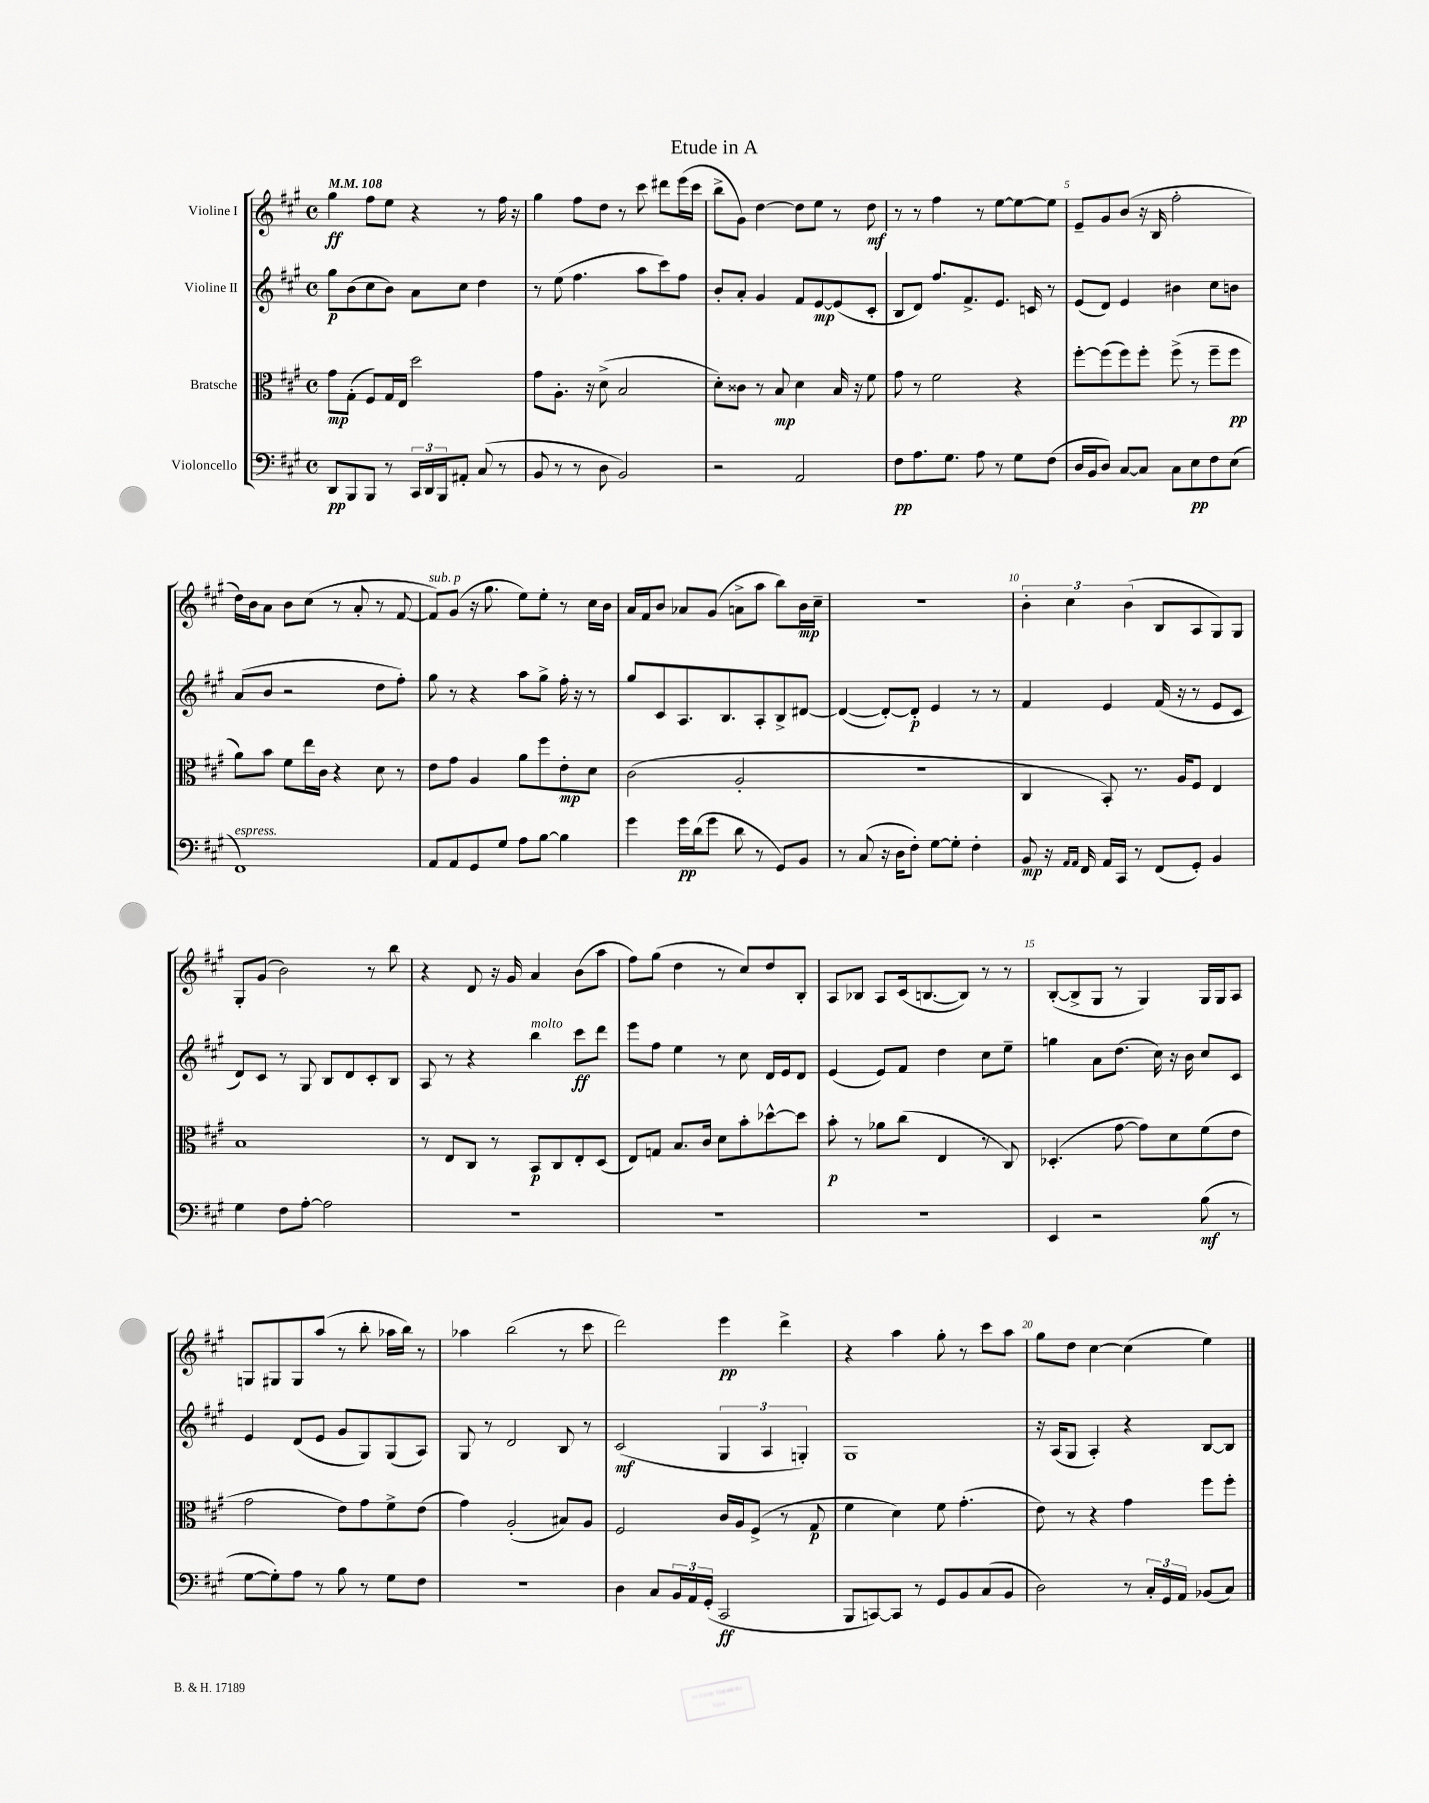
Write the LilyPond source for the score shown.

\header { title = "Etude in A" }
<<
\new StaffGroup <<
\new Staff = "s0" \with { instrumentName = "Violine I" } {
    \clef treble \key a \major \defaultTimeSignature \time 4/4 \tempo 4 = 108
    gis''4\ff fis''8 e''8 r4 r8 fis''16 r16 |
    gis''4 fis''8 d''8 r8 cis'''8 dis'''8 e'''16( cis'''16 |
    b''8-> gis'8) d''4~ d''8 e''8 r8 d''8\mf |
    r8 r8 fis''4 r8 e''8~ e''8~ e''8 |
    e'8-- gis'8 b'8( r16 b16 fis''2-. |
    d''16) b'16 a'8 b'8 cis''8( r8 a'8-. r8 fis'8~ |
    fis'8^\markup { \italic "sub. p" }) gis'8( r16 gis''8. e''8) e''8-. r8 cis''16 b'16 |
    a'16 fis'16 b'8 aes'8 gis'8( a'8-> a''8 b''8) b'16\mp cis''16-- |
    R1 |
    \tuplet 3/2 { b'4-. cis''4 b'4( } b8 a8 gis8) gis8 |
    gis8-. gis'8( b'2) r8 b''8 |
    r4 d'8 r16 gis'16 a'4 b'8( a''8 |
    fis''8) gis''8( d''4 r8 cis''8) d''8 b8-. |
    a8 bes8 a8 cis'16( b8.~ b8) r8 r8 |
    b8~-.( b8-> gis8 r8 gis4) gis16 gis16 a8 |
    g8 gis8 gis8 a''8( r8 b''8-. aes''16 b''16) r8 |
    aes''4 b''2( r8 cis'''8 |
    d'''2) e'''4\pp d'''4-> |
    r4 a''4 gis''8-. r8 cis'''8 a''8 |
    gis''8 d''8 cis''4~ cis''4( e''4) \bar "|." |
}
\new Staff = "s1" \with { instrumentName = "Violine II" } {
    \clef treble \key a \major \defaultTimeSignature \time 4/4
    gis''8\p b'8( cis''8 b'8) a'8 cis''8 d''4 |
    r8 e''8( fis''4. a''8 cis'''8) fis''8 |
    b'8-. a'8-. gis'4 fis'8 e'8~\mp e'8( cis'8-. |
    b8 d'8) fis''8. fis'8.-> e'8. c'16 r8 |
    e'8( d'8) e'4 bis'4 cis''8 b'8 |
    a'8( b'8 r2 d''8 fis''8-.) |
    gis''8 r8 r4 a''8 gis''8-> fis''16-. r16 r8 |
    gis''8 cis'8 a8. b8. a8-. b8-> dis'8~ |
    dis'4~( dis'8~-.) dis'8-.\p e'4 r8 r8 |
    fis'4 e'4 fis'16( r16 r8 e'8 cis'8 |
    d'8) cis'8 r8 gis8 b8 d'8 cis'8-. b8 |
    a8 r8 r4 b''4^\markup { \italic "molto" } cis'''8\ff d'''8 |
    e'''8 fis''8 e''4 r8 cis''8 d'16 e'16 d'8 |
    e'4( e'8) fis'8 d''4 cis''8 e''8-- |
    g''4 a'8 d''8.( cis''16) r16 b'16 cis''8 cis'8 |
    e'4 d'8( e'8 gis'8 gis8) gis8( a8) |
    gis8 r8 d'2 b8 r8 |
    cis'2\mf( \tuplet 3/2 { gis4 a4 g4-.) } |
    gis1 |
    r16 a16( gis8 a4-.) r4 b8~ b8 \bar "|." |
}
\new Staff = "s2" \with { instrumentName = "Bratsche" } {
    \clef alto \key a \major \defaultTimeSignature \time 4/4
    gis'8\mp gis8-.( fis8) gis16 e16 d''2 |
    gis'8 a8.-. r16 d'8->( b2 |
    d'8-.) cisis'8 r8 b8\mp d'4 b16 r16 fis'8 |
    gis'8 r8 fis'2 r4 |
    fis''8~-. fis''8( fis''8) fis''8-. fis''8->( r8 fis''8-- fis''8\pp |
    a'8) b'8 fis'8 e''16 cis'16 r4 d'8 r8 |
    e'8 gis'8 a4 a'8 fis''8 e'8-.\mp d'8 |
    cis'2( a2-. |
    R1 |
    cis4 b,8-.) r8. a16 fis8 e4 |
    b1 |
    r8 e8 cis8 r8 b,8\p cis8 e8-. d8( |
    e8) g8 b8. cis'16 d'8 b'8-. des''8~-^ des''8 |
    b'8-.\p r8 aes'8 cis''8( e4 r8 cis8) |
    des4.-.( gis'8~ gis'8) d'8 fis'8( e'8 |
    gis'2 e'8) gis'8 fis'8-> e'8( |
    gis'4) a2-.( bis8) a8 |
    fis2 cis'16 a16 fis8->( r8 gis8\p |
    fis'4 d'4) fis'8 gis'4.-.( |
    e'8) r8 r4 gis'4 fis''8 fis''8-. \bar "|." |
}
\new Staff = "s3" \with { instrumentName = "Violoncello" } {
    \clef bass \key a \major \defaultTimeSignature \time 4/4
    d,8\pp b,,8 b,,8 r8 \tuplet 3/2 { cis,16 d,16 b,,16 } ais,8-. cis8( r8 |
    b,8 r8 r8 d8 b,2) |
    r2 a,2 |
    fis8\pp a8. gis8. a8 r8 gis8 fis8( |
    d16 b,16 d8) cis8~ cis8 cis8 e8\pp fis8 e8( |
    fis,1^\markup { \italic "espress." }) |
    a,8 a,8 gis,8 gis8 a8 b8~ b4 |
    gis'4 gis'16\pp d'16( gis'8 d'8 r8 gis,8) b,8 |
    r8 cis8( r16 d16 fis8-.) gis8~ gis8-. fis4-. |
    b,8\mp r16 \grace { a,16 a,16 } fis,16 a,16 cis,16 r8 fis,8( gis,8-.) b,4 |
    gis4 fis8 a8~-. a2 |
    R1 |
    R1 |
    R1 |
    e,4 r2 b8\mf( r8 |
    gis8~ gis8-.) a8 r8 b8 r8 gis8 fis8 |
    R1 |
    d4 cis8 \tuplet 3/2 { b,16 a,16 gis,16-.( } cis,2\ff |
    b,,8 c,8~) c,8 r8 gis,8 b,8 cis8( b,8 |
    d2) r8 \tuplet 3/2 { cis16-. gis,16 a,16 } bes,8( cis8) \bar "|." |
}
>>
>>
\layout { \context { \Score \override BarNumber.break-visibility = ##(#f #t #t) barNumberVisibility = #(every-nth-bar-number-visible 5) } }
